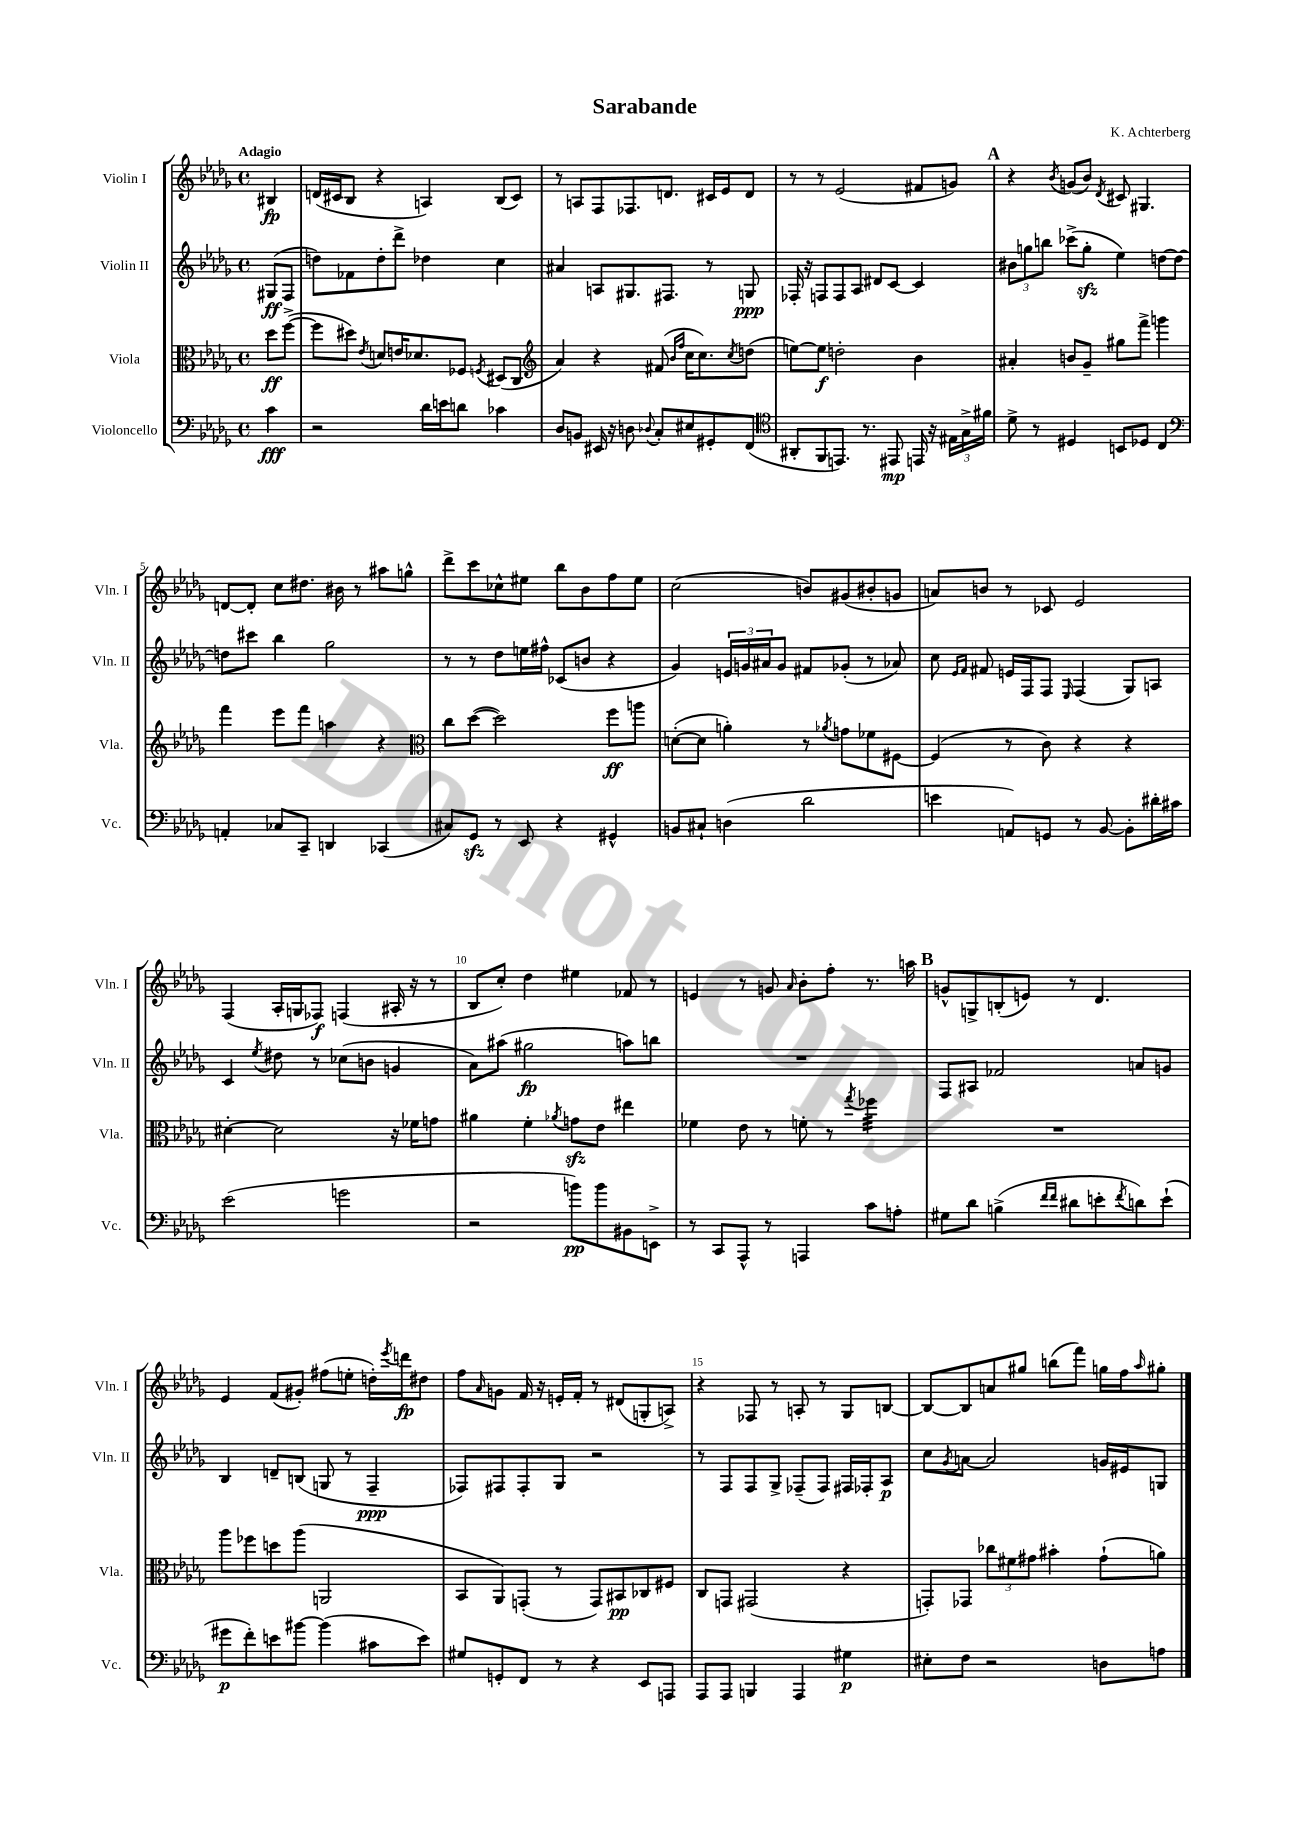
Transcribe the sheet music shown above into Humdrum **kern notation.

**kern	**kern	**kern	**kern
*staff4	*staff3	*staff2	*staff1
*clefF4	*clefC3	*clefG2	*clefG2
*k[b-e-a-d-g-]	*k[b-e-a-d-g-]	*k[b-e-a-d-g-]	*k[b-e-a-d-g-]
*M4/4	*M4/4	*M4/4	*M4/4
*met(c)	*met(c)	*met(c)	*met(c)
4c	8dd-	(8G#	4B#
.	([8ff^	8F	.
=	=	=	=
2r	8ff]	8dd)	(16d
.	.	.	16c#
.	8dd#)	8f-	8B-
.	8qe-	.	.
.	8d	8dd'	4r
.	16e	8ddd-^	.
.	8.d-	.	.
16d-	.	4dd-	4A)
16e	.	.	.
8d	8F-	.	.
.	8qF	.	.
4c-	(8D#	4cc	(8B-
.	8C	.	8c#)
=	=	=	=
*	*clefG2	*	*
8D-	4a-)	4a#	8r
8BB	.	.	8A
16EE#	4r	8A	8F
16r	.	.	.
8D	.	8.G#	8.F-
8qqD-	.	.	.
8C'	(8f#	.	.
.	.	8.F#	8.d
.	16qqb-	.	.
.	16qqff	.	.
8E#	16cc	.	.
.	8.cc)	.	.
8GG#'	.	8r	16c#
.	.	.	16e-
.	8qcc	.	.
(8FF	(8dd	8G	8d
=	=	=	=
*clefC4	*	*	*
8AA#'	[8ee)	16F-'	8r
.	.	16r	.
8FF	8ee]	8F	8r
8.EE)	2dd'	8F	(2e-
.	.	8A-	.
8.r	.	.	.
.	.	8d#	.
8EE#	.	[8c	.
16EE	4b-	4c]	8f#
16r	.	.	.
24E#	.	.	8g)
24G-^	.	.	.
24f#	.	.	.
=	=	=	=
8d-^	4a#'	12b#	4r
.	.	12gg	.
8r	.	.	.
.	.	12bb	.
.	.	.	8qb-
4D#	8b	(8ccc-^	(8g
.	8g-~	8gg'	8b-)
.	.	.	8qd-
8BB	8gg#	4ee-)	8c#
8D-	8fff^	.	4.G#
4C	4ggg	[8dd	.
.	.	8dd_	.
=	=	=	=
*clefF4	*	*	*
4AA'	4fff	8dd]	[8d
.	.	8ccc#	8d']
8C-	8eee-	4bb-	8cc
8CC~	8fff	.	8.dd#
4DD	4aa	2gg-	.
.	.	.	16b#
.	.	.	8r
(4CC-	4r	.	8aa#
.	.	.	8gg^^
=	=	=	=
*	*clefC3	*	*
8C#)	8cc	8r	8ddd-^
8GG-	([8dd-	8r	8ccc
8r	2dd-])	8dd-	8cc-^^
8EE-	.	16ee	8ee#
.	.	16ff#^^	.
4r	.	(8c-	8bb-
.	.	8b	8b-
4GG#^^	8ff	4r	8ff
.	8aa	.	8ee#
=	=	=	=
8BB	([8d'	4g-)	(2cc
8C#`	8d]	.	.
(4D	4a')	24e	.
.	.	24g	.
.	.	24a#	.
.	.	8g	.
2d-	8r	8f#	8b)
.	8qa-	.	.
.	8g	(8g-'	(8g#
.	8f-	8r	8b#'
.	[8F#	8a-)	8g
=	=	=	=
4e	(4F#]	8cc	8a)
.	.	16qqe-	.
.	.	16qqf	.
.	.	8f#	8b
8AA)	8r	16e	8r
.	.	16F	.
8GG	8c)	8F	8c-
.	.	16qqE-	.
8r	4r	(4F	2e-
[8BB-	.	.	.
8BB-']	4r	8G-)	.
16d#'	.	8A	.
16c#	.	.	.
=	=	=	=
(2e-	[4d#'	4c	(4F
.	.	8qee-	.
.	2d#]	8dd#	16A-'
.	.	.	16G
.	.	8r	8F-)
2g	.	(8cc-	(4F
.	.	8b	.
.	16r	4g	16A#'
.	16f-	.	16r
.	8g	.	8r
=	=	=	=
2r	4a#	8a-)	8B-
.	.	(8aa#	8cc')
.	4f'	2gg#	4dd-
.	8qa-	.	.
8b)	8g	.	4ee#
8b	8e-	.	.
8BB#	4ee#	8aa)	8f-
8EE^	.	8bb	8r
=	=	=	=
8r	4f-	1r	4e
8CC	.	.	.
8AAA-^^	8e-	.	8r
8r	8r	.	8g
.	.	.	16qqa-
4AAA	8f'	.	8b-'
.	8r	.	8ff'
.	8qgg-	.	.
8c	4ff-	.	8.r
8A'	.	.	.
.	.	.	16aa
=	=	=	=
8G#	1r	8F	8g^^
8d-	.	8A#	8G^
(4B^	.	2f-	(8B'
.	.	.	8e)
16qqf	.	.	.
16qqf	.	.	.
8d#	.	.	8r
8e'	.	.	4.d-
8qf	.	.	.
8d)	.	8a	.
(8e`	.	8g	.
=	=	=	=
8g#	8aa-	4B-	4e-
8f')	8ff-	.	.
8e	8dd	8d~	(8f
[8b#	(8aa-	(8B	8g#')
(4b#]	2AA	8G	(8ff#
.	.	8r	8ee'
8c#	.	4F~	16dd')
.	.	.	8qeee-
.	.	.	16ddd
8e)	.	.	8dd#
=	=	=	=
8G#	8BB-	8F-)	8ff
.	.	.	16qqa-
8GG'	8AA-)	8F#	8g
8FF	(8GG'	8F#'	16f
.	.	.	16r
8r	8r	8G-	16e'
.	.	.	16f'
4r	8GG)	2r	8r
.	8BB#	.	(8d#
8EE-	8C-	.	8G'
8AAA	8F#	.	8A^)
=	=	=	=
8AAA-	8C	8r	4r
8AAA-	8GG	8F	.
4BBB	(2GG#	8F	8F-
.	.	8G-^	8r
4AAA-	.	(8F-~	8A'
.	.	8F-)	8r
4G#	4r	16F#	8G-
.	.	16F-'	.
.	.	8A-	[8B
=	=	=	=
8E#'	8GG')	8cc	8B_
.	.	8qg-	.
8F	8GG-	[8a	8B]
2r	12cc-	2a]	8a
.	12f#	.	.
.	.	.	8gg#
.	12g#	.	.
.	4b#'	.	(8bb
.	.	.	8fff)
8D	(8g#`	16g	16gg
.	.	16e#	16ff
.	.	.	16qqaa-
8A	8a)	8G	8gg#'
==	==	==	==
*-	*-	*-	*-
